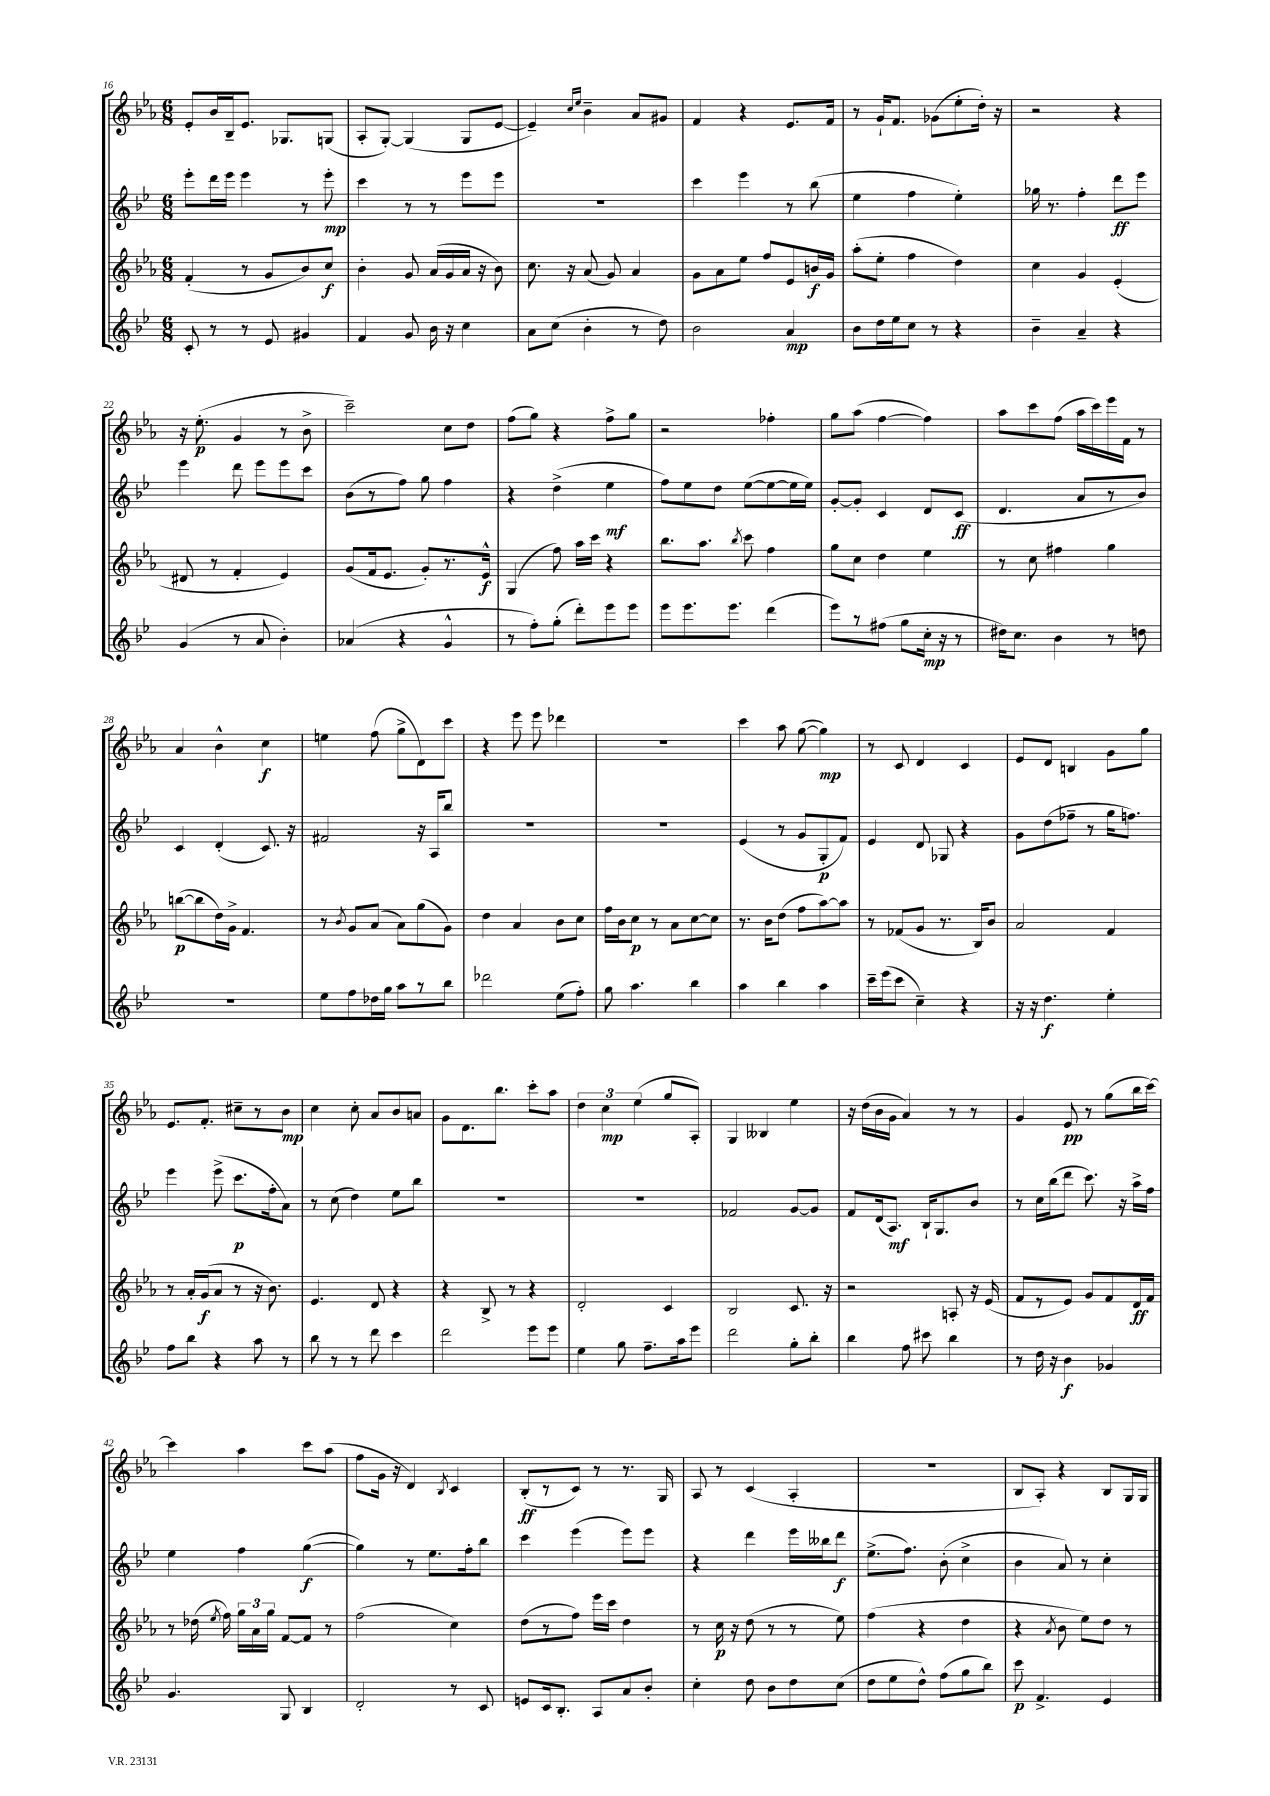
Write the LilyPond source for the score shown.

<<
\new StaffGroup <<
\new Staff = "s0" {
    \clef treble \key ees \major \numericTimeSignature \time 6/8
    \autoBeamOff ees'8[-. bes'16 bes16-- ees'8.] ges8.[ g8]( |
    aes8[-. g8]~-.) g4( g8[ ees'8]~ |
    ees'4--) \grace { c''16[ ees''16] } bes'4-- aes'8[ gis'8] |
    f'4 r4 ees'8.[ f'16] |
    r8 g'16[-! f'8.] ges'8[( ees''8-. d''16]-.) r16 |
    r2 r4 |
    r16 ees''8.-.\p( g'4 r8 bes'8-> |
    c'''2--) c''8[ d''8] |
    f''8[( g''8]) r4 f''8[-> g''8] |
    r2 fes''4-. |
    g''8[ aes''8]( f''4~ f''4) |
    aes''8[ c'''8 f''8]( aes''16[ c'''16) ees'''16 f'16] r8 |
    aes'4 bes'4-^ c''4\f |
    e''4 f''8( g''8[-> d'8) c'''8] |
    r4 ees'''8 ees'''8 des'''4 |
    R2. |
    c'''4 aes''8 g''8~( g''4\mp) |
    r8 c'8 d'4 c'4 |
    ees'8[ d'8] b4 g'8[ g''8] |
    ees'8.[ f'8.]-. cis''8[-- r8 bes'8]\mp |
    c''4 c''8-. aes'8[ bes'8 a'8] |
    g'8[ d'8. bes''8.] c'''8[-. aes''8] |
    \tuplet 3/2 { d''4 c''4\mp ees''4( } g''8[ aes8]-.) |
    g4 beses4 ees''4 |
    r16 d''16[( bes'16 g'16] aes'4) r8 r8 |
    g'4 ees'8\pp r8 g''8[( bes''16 c'''16]~) |
    c'''4 aes''4 c'''8[ aes''8]( |
    f''8[ g'16] r16 d'4) \acciaccatura { bes8 } c'4 |
    bes8[-.\ff( r8 c'8]) r8 r8. g16 |
    aes8 r8 c'4( aes4-. |
    R2. |
    bes8[ aes8]-.) r4 bes8[ g16 g16] \bar "|." |
}
\new Staff = "s1" {
    \clef treble \key bes \major \numericTimeSignature \time 6/8
    \autoBeamOff ees'''8[-. d'''16 ees'''16] ees'''4 r8 ees'''8-.\mp |
    c'''4 r8 r8 ees'''8[ ees'''8] |
    r2. |
    c'''4 ees'''4 r8 bes''8( |
    ees''4 f''4 ees''4-.) |
    ges''16 r8. f''4-. d'''8[\ff ees'''8] |
    ees'''4 d'''8 ees'''8[ ees'''8 c'''8] |
    bes'8[( r8 f''8]) g''8 f''4 |
    r4 d''4->( ees''4\mf |
    f''8[) ees''8 d''8] ees''8[~( ees''8~ ees''16 ees''16]) |
    g'8[~-. g'8]-. c'4 d'8[ c'8]\ff( |
    d'4. a'8[ r8 bes'8]) |
    c'4 d'4-.( c'8.) r16 |
    fis'2 r16 a16[ bes''8] |
    R2. |
    R2. |
    ees'4( r8 g'8[ g8-.\p f'8]) |
    ees'4 d'8 ges8 r4 |
    g'8[ d''8( fes''8]-- r8 g''16[ f''8.]) |
    ees'''4 ees'''8->( c'''8.[\p f''16-. a'8]) |
    r8 c''8( d''4) ees''8[ bes''8] |
    R2. |
    R2. |
    fes'2 g'8[~ g'8] |
    f'8[ d'16( a8.]\mf) bes16[-! g8. bes'8] |
    r8 c''16[ bes''16( d'''8] c'''8.) r16 a''16[-> f''16] |
    ees''4 f''4 g''4~\f( |
    g''4) r8 ees''8.[ f''16-. bes''8] |
    c'''4 ees'''4( ees'''8[) ees'''8] |
    r4 d'''4 ees'''16[ beses''16 d'''8]\f |
    ees''8.[->( f''8.]) bes'8-.( c''4-> |
    bes'4 a'8) r8 c''4-. \bar "|." |
}
\new Staff = "s2" {
    \clef treble \key ees \major \numericTimeSignature \time 6/8
    \autoBeamOff f'4-.( r8 g'8[ bes'8) c''8]\f |
    bes'4-. g'8 aes'16[( g'16 aes'16] r16 bes'8) |
    c''8. r16 aes'8( g'8) aes'4 |
    g'8[ aes'8 ees''8] f''8[ ees'8 b'16\f g'16] |
    aes''8[-.( ees''8]-. f''4 d''4) |
    c''4 g'4 ees'4-.( |
    dis'8 r8 f'4-. ees'4) |
    g'8[( f'16 ees'8.] g'8[-.) r8. ees'16]-^\f |
    g4( f''8) aes''16[ c'''16] r4 |
    bes''8.[ aes''8.] \acciaccatura { bes''8 } c'''8 f''4 |
    g''8[ c''8] d''4 ees''4 |
    r8 c''8 fis''4 g''4 |
    b''8[~\p( b''8 d''16) g'16]-> f'4. |
    r8 \acciaccatura { bes'8 } g'8[ aes'8]( aes'8[) g''8( g'8]) |
    d''4 aes'4 bes'8[ c''8] |
    f''16[ bes'16 c''8]\p r8 aes'8[ c''8~ c''8] |
    r8. bes'16[ d''8]( f''8[ aes''8~) aes''8] |
    r8 fes'8[( g'8] r8. bes16[) bes'8] |
    aes'2 f'4 |
    r8 aes'16[-. g'16\f( aes'8] r8 r16 bes'8.) |
    ees'4. d'8 r4 |
    r4 bes8-> r8 r4 |
    d'2-. c'4 |
    bes2 c'8. r16 |
    r2 a8-. r16 ees'16( |
    f'8[ r8 ees'8]) g'8[ f'8 d'16\ff f'16] |
    r8 des''16( \acciaccatura { ees''8 } f''16) \tuplet 3/2 { g''16[ aes'16 g''16] } f'8[~ f'8] r8 |
    f''2( c''4) |
    d''8[( r8 f''8]) ees'''16[ c'''16] d''4 |
    r8 c''16\p r16 d''8( r8 r8 ees''8) |
    f''4( r4 d''4 |
    r4 \acciaccatura { aes'8 } bes'8 ees''8[) d''8] r8 \bar "|." |
}
\new Staff = "s3" {
    \clef treble \key bes \major \numericTimeSignature \time 6/8
    \autoBeamOff c'8-. r8 r8 ees'8 gis'4 |
    f'4 g'8 bes'16 r16 c''4 |
    a'8[ c''8]( bes'4-. r8 d''8) |
    bes'2 a'4\mp |
    bes'8[ d''16 ees''16 c''8] r8 r4 |
    bes'4-- a'4-- r4 |
    g'4( r8 a'8 bes'4-.) |
    aes'4( r4 g'4-^ |
    r8 f''8[-.) g''8]-.( d'''8[-.) ees'''8 ees'''8] |
    ees'''8[ ees'''8. ees'''8.] d'''4( |
    ees'''8[) r8 fis''8]( g''8[ c''16]-.\mp r16 r8 |
    dis''16[) c''8.] bes'4 r8 d''8 |
    R2. |
    ees''8[ f''8 des''16 g''16] a''8[ r8 bes''8] |
    des'''2 ees''8[( f''8]-.) |
    g''8 a''4. bes''4 |
    a''4 bes''4 a''4 |
    c'''16[-- ees'''16( c'''8] c''4--) r4 |
    r16 r16 d''4.\f ees''4-. |
    f''8[ bes''8] r4 a''8 r8 |
    bes''8 r8 r8 d'''8 c'''4 |
    d'''2 ees'''8[ ees'''8] |
    ees''4 g''8 f''8.[-- a''16 ees'''8] |
    d'''2 g''8[-. bes''8]-. |
    bes''4 f''8 cis'''8 bes''4 |
    r8 d''16 r16 bes'4\f ges'4 |
    g'4. g8 bes4 |
    d'2-. r8 c'8 |
    e'8[ c'16 bes8.]-. a8[ a'8 bes'8]-. |
    c''4-. d''8 bes'8[ d''8 c''8]( |
    d''8[ ees''8 d''8]-^) f''8[( g''8 bes''8]) |
    c'''8\p f'4.-> ees'4 \bar "|." |
}
>>
>>
\layout { \context { \Score currentBarNumber = #16 } }
